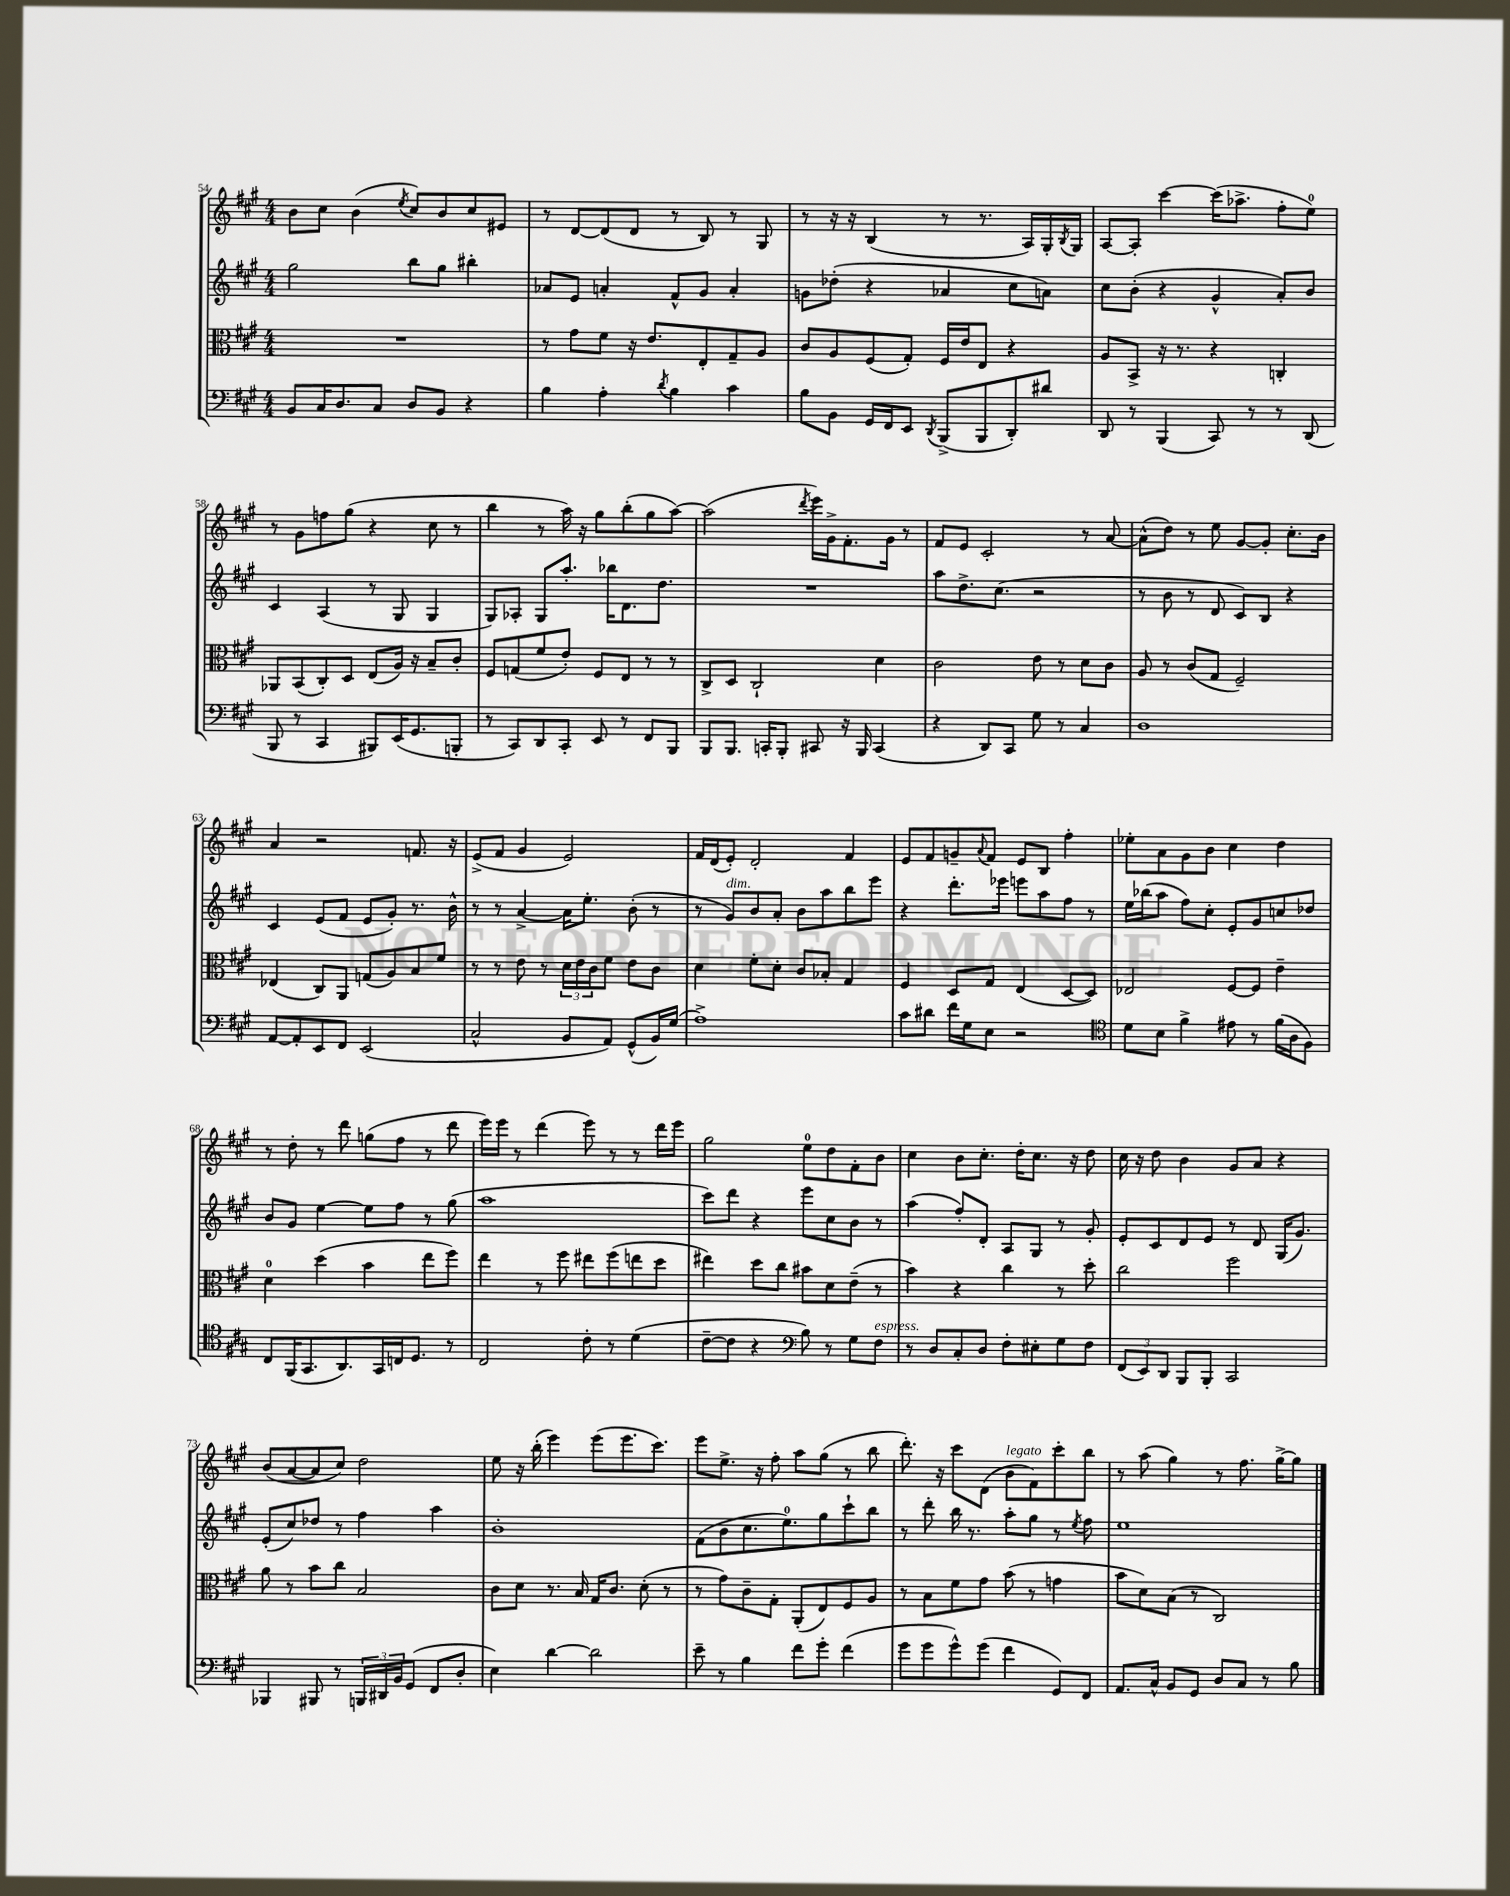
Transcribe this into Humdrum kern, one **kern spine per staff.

**kern	**kern	**kern	**kern
*staff4	*staff3	*staff2	*staff1
*clefF4	*clefC3	*clefG2	*clefG2
*k[f#c#g#]	*k[f#c#g#]	*k[f#c#g#]	*k[f#c#g#]
*M4/4	*M4/4	*M4/4	*M4/4
8BB	1r	2gg#	8b
16C#	.	.	8cc#
8.D	.	.	.
.	.	.	(4b
8C#	.	.	.
.	.	.	8qee
8D	.	8bb	8cc#)
8BB	.	8gg#	8b
4r	.	4bb#'	8cc#
.	.	.	8e#
=	=	=	=
4B	8r	8a-	8r
.	8g#	8e	[8d
4A'	8f#	4a'	(8d]
.	16r	.	8d
.	8.e	.	.
8qd	.	.	.
4B	.	8f#^^	8r
.	8E'	8g#	8B)
4c#	8G#~	4a'	8r
.	8A	.	8G#
=	=	=	=
8B	8c#	8g	8r
8BB	8A	(8dd-'	16r
.	.	.	16r
16GG#	(8F#	4r	(4B
16FF#	.	.	.
8EE	8G#')	.	.
8qDD	.	.	.
(8BBB^	16F#	4a-	8r
.	16e	.	.
8BBB	8E	.	8.r
8DD')	4r	8cc#	.
.	.	.	16A)
8d#	.	8a)	16G#'
.	.	.	8qB
.	.	.	16G#
=	=	=	=
8DD	8A	8cc#	[8A
8r	8BB^	(8b'	8A']
(4BBB	16r	4r	[4ccc#
.	8.r	.	.
8CC#)	4r	4g#^^	(16ccc#]
.	.	.	8.aa-^
8r	.	.	.
8r	4C'	8a')	8ff#'
(8DD	.	8b	8ee)
=	=	=	=
8BBB	8AA-	4c#	8r
8r	(8BB	.	8g#
4CC#	8C#')	(4A	8ff
.	8D	.	(8gg#
8BBB#)	(8E	8r	4r
(16EE	16A)	8G#	.
8.GG#	16r	.	.
.	8B~	4G#	8cc#
8BBB'	8c#'	.	8r
=	=	=	=
8r	8F#	8G#)	4bb
8CC#)	(8G	8A-'	.
8DD	8f#	8G#	8r
8CC#'	8e')	8.aa'	16aa)
.	.	.	16r
8EE	8F#	.	8gg#
.	.	16bb-	.
8r	8E	8.d	(8bb'
8FF#	8r	.	8gg#
.	.	8.dd	.
8BBB	8r	.	[8aa)
=	=	=	=
8BBB	8C#^	1r	(2aa]
8.BBB	8D	.	.
.	2C#`	.	.
16CC'	.	.	.
8BBB'	.	.	.
.	.	.	8qddd
8CC#	.	.	16eee)
.	.	.	16g#^
16r	.	.	8.f#'
16BBB	.	.	.
(4CC#	4d	.	.
.	.	.	16g#
.	.	.	8r
=	=	=	=
4r	2c#	8aa	8f#
.	.	8.dd^	8e
8DD)	.	.	2c#'
.	.	(8.cc#	.
8CC#	.	.	.
8G#	8e	2r	.
8r	8r	.	.
4C#	8d	.	8r
.	8c#	.	[8a
=	=	=	=
1D	8A	8r	(8a^^]
.	8r	8b	8dd)
.	(8c#	8r	8r
.	8G#	8d	8ee
.	2F#~)	8c#)	[8g#
.	.	8B	8g#']
.	.	4r	8.cc#'
.	.	.	16b
=	=	=	=
[8AA	(4E-	4c#	4a
8AA']	.	.	.
8EE	8C#)	(8e	2r
8FF#	8AA	8f#	.
(2EE	(8G	8e	.
.	8A)	8g#')	.
.	8B	8.r	8.f
.	8f#	.	.
.	.	16b^^	16r
=	=	=	=
2C#^^	8r	8r	(8e^
.	8r	8r	8f#
.	8e	[4a^	4g#
.	8r	.	.
8BB	24d	16a]	2e)
.	24e	.	.
.	.	8.ee'	.
.	24c#	.	.
8AA)	8f#	.	.
(8GG#^^	8e	(8b'	.
16BB)	8c#	8r	.
(16G#	.	.	.
=	=	=	=
1A^)	4d	8r	16f#
.	.	.	(16d
.	.	8g#)	8e')
.	8f#'	8b	2d'
.	8d'	8a'	.
.	8c#	8b	.
.	8B-'	8aa	.
.	4G#	8bb	4f#
.	.	8eee	.
=	=	=	=
8c#	4F#	4r	8e
8d#	.	.	8f#
16f#	8D	8.ddd'	8g~
16G#	.	.	.
.	.	.	8qqa
8E	8G#	.	8f#
.	.	16eee-	.
2r	(4E	8eee	8e
.	.	8aa	8B
.	[8D	8ff#	4ff#'
.	8D])	8r	.
=	=	=	=
*clefC4	*	*	*
8d	2E-	16ee	8ee-'
.	.	(16bb-	.
8B	.	8aa	8a
4f#^	.	8ff#)	8g#
.	.	8cc#'	8b
8e#	[8F#	8e'	4cc#
8r	8F#]	8g#	.
(16f#	4e~	8cc	4dd
16A	.	.	.
8F#)	.	8dd-	.
=	=	=	=
8C#	4d	8b	8r
(16FF#	.	8g#	8dd'
8.GG#	.	.	.
.	(4dd	[4ee	8r
8.AA)	.	.	8ddd
.	4b	8ee]	(8gg
16GG#	.	.	.
16C	.	8ff#	8ff#
8.D	.	.	.
.	8ee	8r	8r
8r	8ff#)	(8gg#	8ddd
=	=	=	=
2C#	4ee	1aa	16eee)
.	.	.	16eee
.	.	.	8r
.	8r	.	(4ddd
.	8ff#	.	.
8c#'	8ee#	.	8eee)
8r	(8ff#	.	8r
(4d	8ee	.	8r
.	8dd	.	16ddd
.	.	.	16eee
=	=	=	=
[8c#~	4ee#)	8ccc#)	2gg#
8c#]	.	8ddd	.
4r	8dd	4r	.
.	8cc#	.	.
*clefF4	*	*	*
8B)	8b#	8eee	8ee
8r	8d	8cc#	8dd
8G#	(8e~	8b	8f#'
8F#	8r	8r	8b
=	=	=	=
8r	4b)	(4aa	4cc#
8D	.	.	.
8C#'	4r	8ff#')	8b
8D	.	8d'	8.cc#'
8F#'	4cc#	8A	.
.	.	.	16dd'
8E#'	.	8G#	8.cc#
8G#	8r	8r	.
.	.	.	16r
8F#	8dd'	8g#'	8dd
=	=	=	=
(12FF#	2cc#	8e'	16cc#
.	.	.	16r
12EE)	.	.	.
.	.	8c#	8dd
12DD	.	.	.
8BBB	.	8d	4b
8BBB'	.	8e	.
2CC#	2ff#	8r	8g#
.	.	8d	8a
.	.	(16G#	4r
.	.	8.g#)	.
=	=	=	=
4BBB-	8a	(8e'	(8b
.	8r	8cc#)	[8a
8BBB#	8b	8dd-	8a]
8r	8cc#	8r	8cc#)
24BBB	2B	4ff#	2dd
24DD#	.	.	.
24BB	.	.	.
(8GG#	.	.	.
8FF#	.	4aa	.
8D'	.	.	.
=	=	=	=
4E)	8c#	1b'	8ee
.	8d	.	16r
.	.	.	(16bb'
[4d	8.r	.	4eee)
.	16B	.	.
2d]	16G#	.	(8eee
.	8.c#	.	.
.	.	.	8.eee
.	(8d'	.	.
.	.	.	8.ccc#)
.	8r	.	.
=	=	=	=
8e~	8r	(8f#	8eee
8r	8g#)	8b	8.ee^
4B	8c#~	8.cc#	.
.	.	.	16r
.	8G#'	.	8ff#'
.	.	8.ee)	.
8f#	(8AA'	.	8aa
8g#'	8E)	8gg#	(8gg#
(4f#	8F#	8ccc#`	8r
.	8A	8bb	8bb
=	=	=	=
8g#	8r	8r	8.ddd')
8g#	8B	8ddd'	.
.	.	.	16r
8g#^^)	8f#	16bb	8ccc#
.	.	8.r	.
(8g#	8g#	.	(8d
4f#	(8b	8aa'	8b
.	8r	8gg#	8f#)
8GG#)	4g	8r	8ccc#'
.	.	8qee	.
8FF#	.	8ff#	8bb
=	=	=	=
8.AA	8b	1ee	8r
.	8d)	.	(8aa
16C#^^	.	.	.
8BB	(8B	.	4gg#)
8GG#	8r	.	.
8D	2C#)	.	8r
8C#	.	.	8.ff#
8r	.	.	.
.	.	.	[16gg#^
8B	.	.	8gg#]
==	==	==	==
*-	*-	*-	*-
